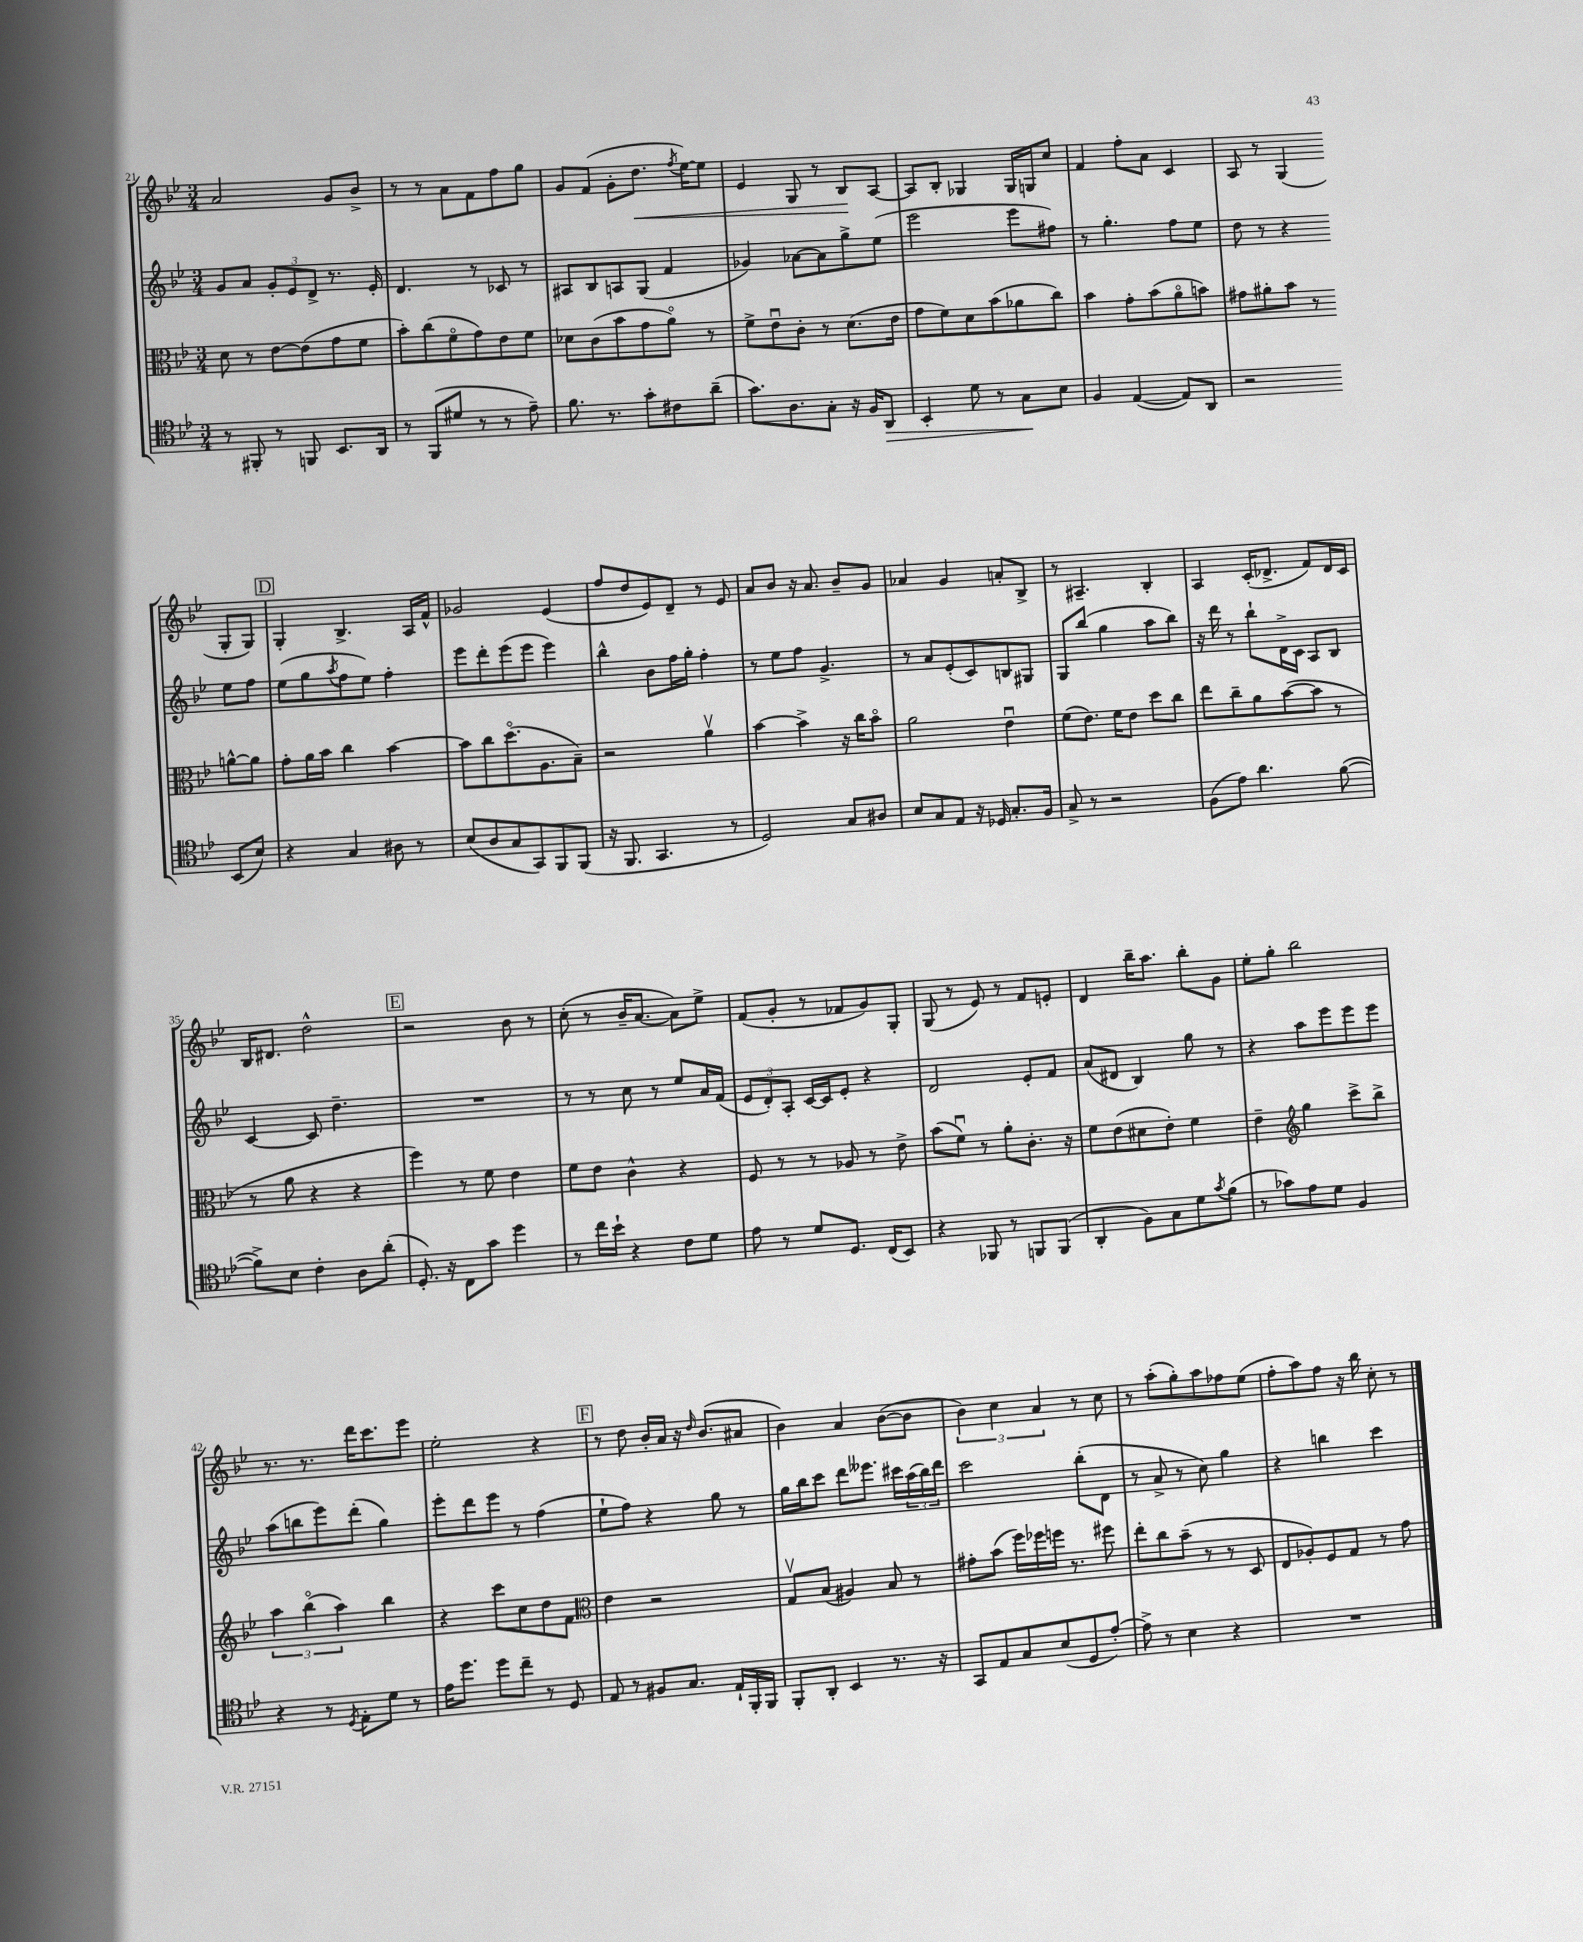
<<
\new StaffGroup <<
\new Staff = "s0" {
    \clef treble \key bes \major \numericTimeSignature \time 3/4
    a'2 g'8 bes'8-> |
    r8 r8 a'8 f'8 f''8 g''8 |
    g'8 f'8( g'8-. d''8.\< \acciaccatura { f''8 } ees''16~) ees''8 |
    ees'4 g8 r8 bes8\! a8~ |
    a8 bes8-. ges4 ges16 g16 c''8 |
    f'4 f''8-. a'8 c'4 |
    a8 r8 g4( g8-. g8) |
    \mark \markup { \box "D" } g4-. bes4.-> a16 f'16-^ |
    ges'2 ees'4( |
    f''8 d''8 ees'8) d'8-- r8 ees'8 |
    a'8 bes'8 r16 a'8. bes'8-- g'8 |
    aes'4 g'4 a'8-. bes8-> |
    r8 ais4.-- bes4-. |
    a4 c'16-.( des'8.-> f'8) des'16 c'16 |
    bes16 dis'8. d''2-^ |
    \mark \markup { \box "E" } r2 bes'8 r8 |
    c''8-.( r8 bes'16-- a'8.~ a'8) ees''8-> |
    f'8( g'8-. r8 fes'8 g'8) g8-. |
    g8( r8 ees'8) r8 f'8 e'8-. |
    d'4 bes''16-- a''8. bes''8-. g'8 |
    ees''8-. g''8-. bes''2 |
    r8. r8. d'''16 c'''8. ees'''8 |
    ees''2-. r4 |
    \mark \markup { \box "F" } r8 d''8 bes'16-. a'16 r16 \grace { d''16 } bes'8.( ais'8 |
    bes'4) a'4 bes'8~( bes'8 |
    \tuplet 3/2 { bes'4) c''4 a'4 } r8 c''8 |
    r8 a''8-.( g''8-.) a''8 fes''8 ees''8( |
    f''8-. a''8) f''8 r16 bes''16 c''8-. r8 \bar "|." |
}
\new Staff = "s1" {
    \clef treble \key bes \major \numericTimeSignature \time 3/4
    g'8 a'8 \tuplet 3/2 { g'8-. ees'8 d'8-> } r8. ees'16-. |
    d'4. r8 ces'8 r8 |
    ais8 bes8 a8 g8( f'4 |
    ges'4) aes'8~ aes'8 g''8-> ees''8( |
    ees'''2 ees'''8 fis''8) |
    r8 g''4.-. f''8 ees''8 |
    d''8 r8 r4 ees''8 f''8 |
    \mark \markup { \box "D" } ees''8( g''8 \acciaccatura { a''8 } f''8 ees''8) f''4-. |
    ees'''8 d'''8-. ees'''8( ees'''8 ees'''4) |
    bes''4-^ bes'8 f''16 g''16-. f''4-. |
    r8 ees''8 f''8 g'4.-> |
    r8 a'8 ees'8-.( c'8) b8 gis8 |
    g8 bes''8( g''4 a''8 bes''8) |
    r16 d'''16 r8 bes''8-! d'16-> c'16 a8 bes8 |
    c'4~ c'8 d''4.-- |
    \mark \markup { \box "E" } R2. |
    r8 r8 c''8 r8 ees''8 a'16 f'16( |
    \tuplet 3/2 { ees'8 d'8-.) a8-. } c'16~ c'16 ees'8-. r4 |
    d'2 ees'8-. f'8 |
    a'8( dis'8 bes4) g''8 r8 |
    r4 a''8 ees'''8 ees'''8 ees'''8 |
    a''8( b''8 ees'''8) d'''8-.( g''4) |
    ees'''8-. d'''8 ees'''8 r8 f''4( |
    \mark \markup { \box "F" } ees''8-! f''8) r4 g''8 r8 |
    g''16 bes''16 c'''8 d'''8 eeses'''8. cis'''16 \tuplet 3/2 { a''16( bes''16) d'''16 } |
    c'''2 bes''8-.( d'8 |
    r8 a'8-> r8 c''8) g''4 |
    r4 b''4 c'''4 \bar "|." |
}
\new Staff = "s2" {
    \clef alto \key bes \major \numericTimeSignature \time 3/4
    d'8 r8 ees'8~ ees'8( g'8 f'8 |
    bes'8-.) c''8( f'8\flageolet g'8) ees'8 f'8 |
    des'8 c'8( bes'8 g'8 a'8\flageolet) r8 |
    f'8-> ees'8\downbow c'8-. r8 d'8.( ees'16 |
    g'8 f'8) d'8 bes'8( aes'8 c''8) |
    bes'4 g'8-. bes'8( a'8\flageolet b'8) |
    gis'8 ais'8-. bes'8 r8 a'8~-^ a'8 |
    \mark \markup { \box "D" } g'8-. a'16 bes'16 c''4 bes'4~ |
    bes'8 c''8 d''8.\flageolet( a8. bes8--) |
    r2 a'4\upbow |
    bes'4~ bes'4-> r16 c''16 bes'8\flageolet |
    a'2 ees'4\downbow |
    f'8( ees'8.) f'16 ees'8 d''8 c''8 |
    ees''8 c''8-- a'8 bes'8~( bes'8 r8 |
    r8 a'8 r4 r4 |
    \mark \markup { \box "E" } f''4) r8 f'8 ees'4 |
    f'8 ees'8 c'4-^ r4 |
    f8 r8 r8 aes8 r8 ees'8-> |
    bes'8( f'8\downbow) r8 a'8-. c'8.-. r16 |
    f'8 ees'8( dis'8 ees'8-.) f'4 |
    ees'4-- \clef treble g''4 c'''8-> bes''8-> |
    \tuplet 3/2 { a''4 bes''4\flageolet( a''4) } bes''4 |
    r4 c'''8 c''8 d''8 f'8 |
    \mark \markup { \box "F" } \clef alto ees'4 r2 |
    g8\upbow bes8( ais4) bes8 r8 |
    gis'8-. bes'8( f''16) fes''16 f''16 r8. fis''8 |
    ees''8-. c''8 bes'8--( r8 r8 d8 |
    ees8 aes8-.) f8 g8 r8 g'8 \bar "|." |
}
\new Staff = "s3" {
    \clef tenor \key bes \major \numericTimeSignature \time 3/4
    r8 fis,8-. r8 f,8 bes,8. a,16 |
    r8 f,8( dis'8 r8 r8 ees'8--) |
    f'8. r8. g'8-. cis'8 a'8--( |
    g'8.) a8. g8-. r16 f16 a,8\> |
    bes,4-. d'8 r8 g8\! bes8 |
    f4 ees4~( ees8) a,8 |
    r2 bes,8( bes8) |
    \mark \markup { \box "D" } r4 g4 ais8 r8 |
    bes8( a8 g8 g,8) f,8 f,8( |
    r16 f,8. g,4. r8 |
    d2) g8 ais8 |
    bes8 g8 ees8 r16 des16 g8.-. f16 |
    g8-> r8 r2 |
    f8( ees'8) a'4. f'8~( |
    f'8->) bes8 c'4-. a8 a'8-.( |
    \mark \markup { \box "E" } d8.-.) r16 c8 g'8 d''4 |
    r8 c''16 bes'16-! r4 c'8 d'8 |
    ees'8 r8 d'8 d8. c16( bes,8) |
    r4 fes,8 r8 f,8 f,8( |
    a,4-. f8) g8 d'8 \acciaccatura { g'8 } f'8( |
    r8 ges'8) ees'8 d'8 f4 |
    r4 r8 \acciaccatura { d8 } ees8-. d'8 r8 |
    ees'16 d''8. d''8 c''8-- r8 d8 |
    \mark \markup { \box "F" } ees8 r8 fis8 g8. ees16-! f,16-. f,16 |
    f,8-. a,8-. bes,4 r8. r16 |
    g,8 ees8 g8 bes8( d8 ees'8~-.) |
    ees'8-> r8 bes4 r4 |
    R2. \bar "|." |
}
>>
>>
\layout { \context { \Score currentBarNumber = #21 } }
